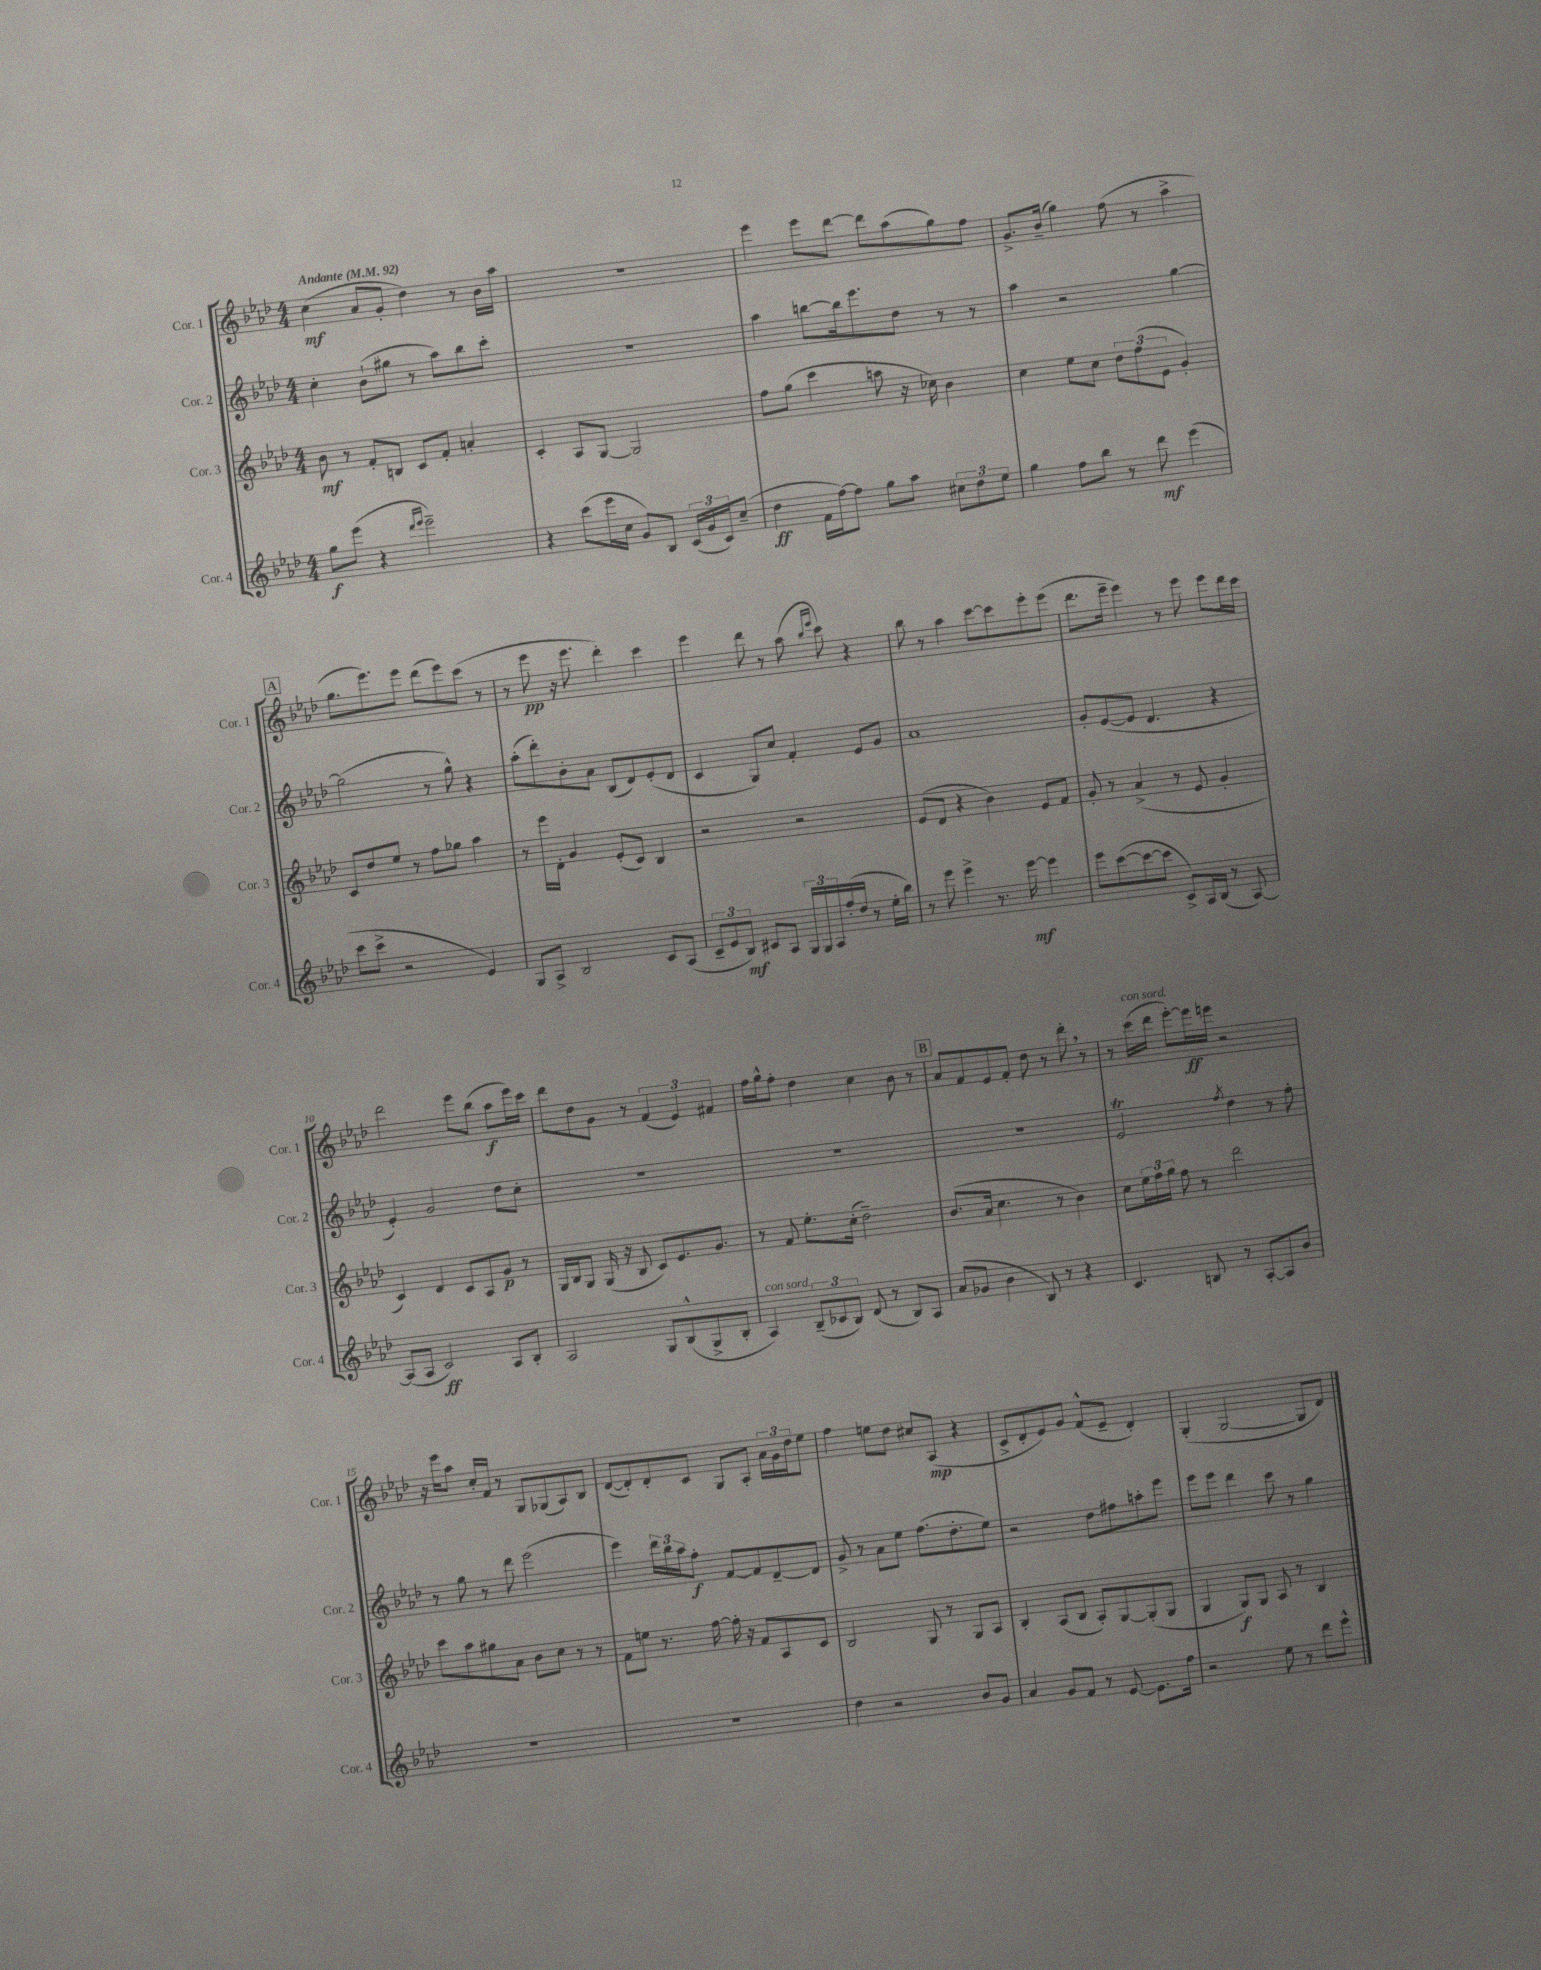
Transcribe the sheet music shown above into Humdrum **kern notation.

**kern	**dynam	**kern	**dynam	**kern	**dynam	**kern	**dynam
*part4	*part4	*part3	*part3	*part2	*part2	*part1	*part1
*staff4	*staff4	*staff3	*staff3	*staff2	*staff2	*staff1	*staff1
*I"Cor. 4	*	*I"Cor. 3	*	*I"Cor. 2	*	*I"Cor. 1	*
*I'Cor. 4	*	*I'Cor. 3	*	*I'Cor. 2	*	*I'Cor. 1	*
*clefG2	*	*clefG2	*	*clefG2	*	*clefG2	*
*k[b-e-a-d-]	*	*k[b-e-a-d-]	*	*k[b-e-a-d-]	*	*k[b-e-a-d-]	*
*M4/4	*	*M4/4	*	*M4/4	*	*M4/4	*
*MM92	*	*MM92	*	*MM92	*	*MM92	*
=1	=1	=1	=1	=1	=1	=1	=1
!	!	!	!	!	!	!LO:TX:a:B:t=Andante	!
8gg\L	f	8b-\	mf	4cc'\	.	(4cc\	mf
(8eee-\J	.	8r	.	.	.	.	.
4r	.	8f'/L	.	(8b-`\L	.	8a-/L	.
.	.	8Bn/J	.	8gg#X\J	.	8g'/J	.
16qqddd-/LL	.	.	.	.	.	.	.
16qqeee-/JJ	.	.	.	.	.	.	.
2eee-~\)	.	8c/L	.	8r	.	4dd-\)	.
.	.	8f'/J	.	8aa-\L)	.	.	.
.	.	4an'/	.	8bb-\	.	8r	.
.	.	.	.	8ccc'\J	.	16b-\LL	.
.	.	.	.	.	.	16aa-\JJ	.
=2	=2	=2	=2	=2	=2	=2	=2
4r	.	4c'/	.	1r	.	1r	.
(8ccc\L	.	8A-/L	.	.	.	.	.
16eee-\L	.	[8G/J	.	.	.	.	.
16cc\JJ	.	.	.	.	.	.	.
8g/L)	.	2G/]	.	.	.	.	.
8B-/J	.	.	.	.	.	.	.
(24c/LL	.	.	.	.	.	.	.
24g/	.	.	.	.	.	.	.
24c/J)	.	.	.	.	.	.	.
(8cc~/J	.	.	.	.	.	.	.
=3	=3	=3	=3	=3	=3	=3	=3
4dd-\	ff	8ff\L	.	4aa-\	.	4eee-\	.
.	.	(8gg\J	.	.	.	.	.
16f\LL	.	4ccc\	.	[8bbn\L	.	8eee-\L	.
[16ff\J)	.	.	.	.	.	.	.
8ff\J]	.	.	.	16bb\k]	.	[8ddd-\J	.
.	.	.	.	8.eee-\	.	.	.
8gg\L	.	8aan\	.	.	.	8ddd-\L]	.
8aa-\J	.	16r	.	8dd-\J	.	(8aa-\	.
.	.	16cc-X\)	.	.	.	.	.
12cc#X\L	.	4b-\	.	8r	.	8gg\)	.
12dd-\	.	.	.	.	.	.	.
.	.	.	.	8r	.	8ff\J	.
12ee-\J	.	.	.	.	.	.	.
=4	=4	=4	=4	=4	=4	=4	=4
4gg\	.	4cc\	.	4aa-\	.	8.g^/L	.
.	.	.	.	.	.	(16b-~/Jk	.
8ff\L	.	8ee-\L	.	2r	.	4gg\)	.
8bb-\J	.	8cc\J	.	.	.	.	.
8r	.	12dd-\L	.	.	.	(8ff\	.
.	.	(12ff\	.	.	.	.	.
8ddd-\	mf	.	.	.	.	8r	.
.	.	12e-\J	.	.	.	.	.
(4eee-\	.	4g'/)	.	[4gg\	.	4aa-^\	.
!!LO:LB:g=z
!!LO:REH:place=s1:t=A
=5	=5	=5	=5	=5	=5	=5	=5
8ccc\L	.	8c/L	.	(2gg\]	.	8.gg\L	.
8ccc^\J	.	8dd-/	.	.	.	.	.
.	.	.	.	.	.	8.eee-\)	.
2r	.	8ee-/J	.	.	.	.	.
.	.	8r	.	.	.	8eee-\J	.
.	.	8ff\L	.	8r	.	(8ddd-\L	.
.	.	8gg-X\J	.	8gg^^\)	.	8eee-\)	.
4e-/)	.	4aa-\	.	4r	.	(8ccc\J	.
.	.	.	.	.	.	8r	.
=6	=6	=6	=6	=6	=6	=6	=6
8G/L	.	8r	.	(8aa-'\L	.	8r	.
8A-^/J	.	16eee-\LL	.	8ddd-'\)	.	8eee-\	pp
.	.	16d-'\JJ	.	.	.	.	.
2B-/	.	4g/	.	8b-'\	.	16r	.
.	.	.	.	.	.	8.eee-\	.
.	.	.	.	8a-\J	.	.	.
.	.	(8e-'/L	.	(8B-/L	.	4ddd-'\)	.
.	.	8c/J)	.	8d-/)	.	.	.
8c/L	.	4B-/	.	(8e-'/	.	4ccc\	.
(8A-/J	.	.	.	8d-/J	.	.	.
=7	=7	=7	=7	=7	=7	=7	=7
12c~/L	.	2r	.	4c/	.	4eee-\	.
12e-/	.	.	.	.	.	.	.
12B-/J)	mf	.	.	.	.	.	.
8c#X/L	.	.	.	8G/L)	.	8ddd-\	.
8A-/J	.	.	.	8cc/J	.	8r	.
24G/LL	.	2r	.	4f'/	.	(8aa-\	.
24G/	.	.	.	.	.	.	.
24A-/	.	.	.	.	.	.	.
.	.	.	.	.	.	16qqbb-/LL	.
.	.	.	.	.	.	16qqeee-/JJ	.
(16ff'/	.	.	.	.	.	8ccc\)	.
16dd-/JJ	.	.	.	.	.	.	.
8r	.	.	.	8e-/L	.	4r	.
16ee-'\LL	.	.	.	8g/J	.	.	.
16bb-\JJ)	.	.	.	.	.	.	.
=8	=8	=8	=8	=8	=8	=8	=8
8r	.	(8e-/L	.	1a-	.	8bb-\	.
8eee-\	.	8d-/J	.	.	.	8r	.
4eee-^\	.	4r	.	.	.	4aa-\	.
8.r	.	4b-\)	.	.	.	[8ccc\L	.
.	.	.	.	.	.	8ccc\]	.
[16eee-\	mf	.	.	.	.	.	.
4eee-\]	.	8e-/L	.	.	.	8eee-'\	.
.	.	8f/J	.	.	.	(8eee-\J	.
=9	=9	=9	=9	=9	=9	=9	=9
8eee-\L	.	8g'/	.	8g'/L	.	8.ddd-\L	.
([8ccc\	.	8r	.	([8e-/	.	.	.
.	.	.	.	.	.	16eee-~\Jk	.
8ccc\_	.	(4a-^/	.	8e-/J]	.	4eee-\)	.
8ccc\J]	.	.	.	4.d-/	.	.	.
8c^/L)	.	8r	.	.	.	8r	.
16A-/L	.	8e-/	.	.	.	8eee-\	.
(16B-/JJ	.	.	.	.	.	.	.
8r	.	4g'/	.	4r	.	8eee-\L	.
[8A-/)	.	.	.	.	.	16ddd-\L	.
.	.	.	.	.	.	16ccc\JJ	.
!!LO:LB:g=z
=10	=10	=10	=10	=10	=10	=10	=10
(8A-/L]	.	4c/)	.	4e-'/)	.	2ddd-\	.
8A-/J	.	.	.	.	.	.	.
2c/)	ff	4d-/	.	2g/	.	.	.
.	.	8c/L	.	.	.	8eee-\L	.
.	.	8A-/	.	.	.	(8bb-\J	.
8A-/L	.	8g/J	p	8dd-\L	.	8aa-\L	f
8B-'/J	.	8r	.	8cc'\J	.	16eee-\L)	.
.	.	.	.	.	.	16ccc\JJ	.
=11	=11	=11	=11	=11	=11	=11	=11
2A-/	.	16G/LL	.	1r	.	8ddd-\L	.
.	.	16B-/J	.	.	.	.	.
.	.	8G/J	.	.	.	8dd-\	.
.	.	(16G/	.	.	.	8g\J	.
.	.	16r	.	.	.	.	.
.	.	8B-/	.	.	.	8r	.
8G/L	.	8c/L)	.	.	.	(6f/	.
(8B-^^/	.	8.e-/	.	.	.	.	.
.	.	.	.	.	.	6e-/)	.
8G^/	.	.	.	.	.	.	.
.	.	8.g/J	.	.	.	.	.
.	.	.	.	.	.	6f#X/	.
8B-'/J	.	.	.	.	.	.	.
=12	=12	=12	=12	=12	=12	=12	=12
!LO:TX:a:i:t=con sord.	!	!	!	!	!	!	!
4A-/)	.	8r	.	1r	.	16ff\LL	.
.	.	.	.	.	.	16gg^^\J	.
.	.	8f/	.	.	.	8ff'\J	.
(12B-~/L	.	8.ee-'\L	.	.	.	4dd-\	.
12c-X/	.	.	.	.	.	.	.
12B-/J)	.	.	.	.	.	.	.
.	.	(16cc'\Jk	.	.	.	.	.
(8d-/	.	2dd-~\)	.	.	.	4cc\	.
8r	.	.	.	.	.	.	.
8B-/L)	.	.	.	.	.	8b-\	.
8A-/J	.	.	.	.	.	8r	.
!!LO:REH:place=s1:t=B
=13	=13	=13	=13	=13	=13	=13	=13
(8a-/L	.	(8.b-/L	.	1r	.	8a-/L	.
8g-X/J	.	.	.	.	.	8f/	.
.	.	16a-/Jk	.	.	.	.	.
4b-\	.	4.cc\	.	.	.	8e-/	.
.	.	.	.	.	.	8f'/J	.
8B-/)	.	.	.	.	.	8dd-\	.
8r	.	8r	.	.	.	8r	.
4r	.	4b-\)	.	.	.	8ddd-',\	.
.	.	.	.	.	.	8r	.
=14	=14	=14	=14	=14	=14	=14	=14
4.c/	.	8cc\L	.	2e-T/	.	8r	.
!	!	!	!	!	!	!LO:TX:a:i:t=con sord.	!
.	.	24ee-\L	.	.	.	(16ccc\LL	.
.	.	24ff\	.	.	.	.	.
.	.	.	.	.	.	16ddd-\JJ	.
.	.	24gg\JJ	.	.	.	.	.
.	.	8ff\	.	.	.	[8eee-'\L)	.
8Bn/	.	8r	.	.	.	16eee-\L]	ff
.	.	.	.	.	.	16eeen\JJ	.
.	.	.	.	8qff/	.	.	.
8r	.	2ddd-\	.	4dd-\	.	2r	.
[8A-'/L	.	.	.	.	.	.	.
8A-/]	.	.	.	8r	.	.	.
8b-/J	.	.	.	8ff'\	.	.	.
!!LO:LB:g=z
=15	=15	=15	=15	=15	=15	=15	=15
1r	.	8ccc\L	.	8r	.	16r	.
.	.	.	.	.	.	16eee-\KL	.
.	.	8aa-\	.	8gg\	.	8aa-\J	.
.	.	8gg#X\	.	8r	.	16cc'/LL	.
.	.	.	.	.	.	16f/JJ	.
.	.	8a-\J	.	8ddd-\	.	8r	.
.	.	8b-\L	.	(2eee-\	.	8G/L	.
.	.	8cc\J	.	.	.	(8G-X/	.
.	.	8r	.	.	.	8A-/)	.
.	.	8r	.	.	.	8B-/J	.
=16	=16	=16	=16	=16	=16	=16	=16
1r	.	8f\L	.	4eee-\)	.	([8d-/L	.
.	.	8een\J	.	.	.	8d-'/])	.
.	.	8.r	.	24ddd-\LL	.	8d-'/	.
.	.	.	.	24bb-\	.	.	.
.	.	.	.	24aa-\J	.	.	.
.	.	.	.	8ff'\J	f	8c/J	.
.	.	[16ff\	.	.	.	.	.
.	.	16ff'\]	.	[8f/L	.	8G/L	.
.	.	16r	.	.	.	.	.
.	.	8f/L	.	8f/]	.	8A-'/J	.
.	.	8A-/	.	[8d-~/	.	24a-\LL	.
.	.	.	.	.	.	24g\	.
.	.	.	.	.	.	24dd-\J	.
.	.	8c/J	.	8d-/J]	.	8ee-\J	.
=17	=17	=17	=17	=17	=17	=17	=17
4dd-\	.	2B-/	.	8g^/	.	4ff\	.
.	.	.	.	8r	.	.	.
2r	.	.	.	8a-\L	.	8een\L	.
.	.	.	.	8ee-\J	.	8dd-\J	.
.	.	8G/	.	(8.ff\L	.	8cc#X/L	.
.	.	8r	.	.	.	(8A-/J	mp
.	.	.	.	8.dd-'\	.	.	.
8b-/L	.	8G/L	.	.	.	4r	.
8g/J	.	8A-/J	.	8ee-\J)	.	.	.
=18	=18	=18	=18	=18	=18	=18	=18
4a-/	.	4B-'/	.	2r	.	8c^/L	.
.	.	.	.	.	.	8d-'/	.
8g/L	.	(8A-/L	.	.	.	8e-/)	.
8f/J	.	8B-/J	.	.	.	8g/J	.
8r	.	8A-'/L)	.	8dd-\L	.	(8f^^/L	.
[8e-/	.	[8G/	.	8ff#X\	.	8e-~/J	.
8.e-\L]	.	(8G'/]	.	8aan'\	.	4d-'/)	.
.	.	8G/J	.	8eee-\J	.	.	.
16ff\Jk	.	.	.	.	.	.	.
=19	=19	=19	=19	=19	=19	=19	=19
2r	.	4G/	.	8eee-\L	.	(4G'/	.
.	.	.	.	8eee-\J	.	.	.
.	.	8G/L)	f	4ddd-\	.	[2G/	.
.	.	8G/J	.	.	.	.	.
8ee-\	.	8A-/	.	8ccc\	.	.	.
8r	.	8r	.	8r	.	.	.
8ddd-\L	.	4B-/	.	4gg\	.	8G/L]	.
8eee-^^\J	.	.	.	.	.	8d-/J)	.
==	==	==	==	==	==	==	==
*-	*-	*-	*-	*-	*-	*-	*-
